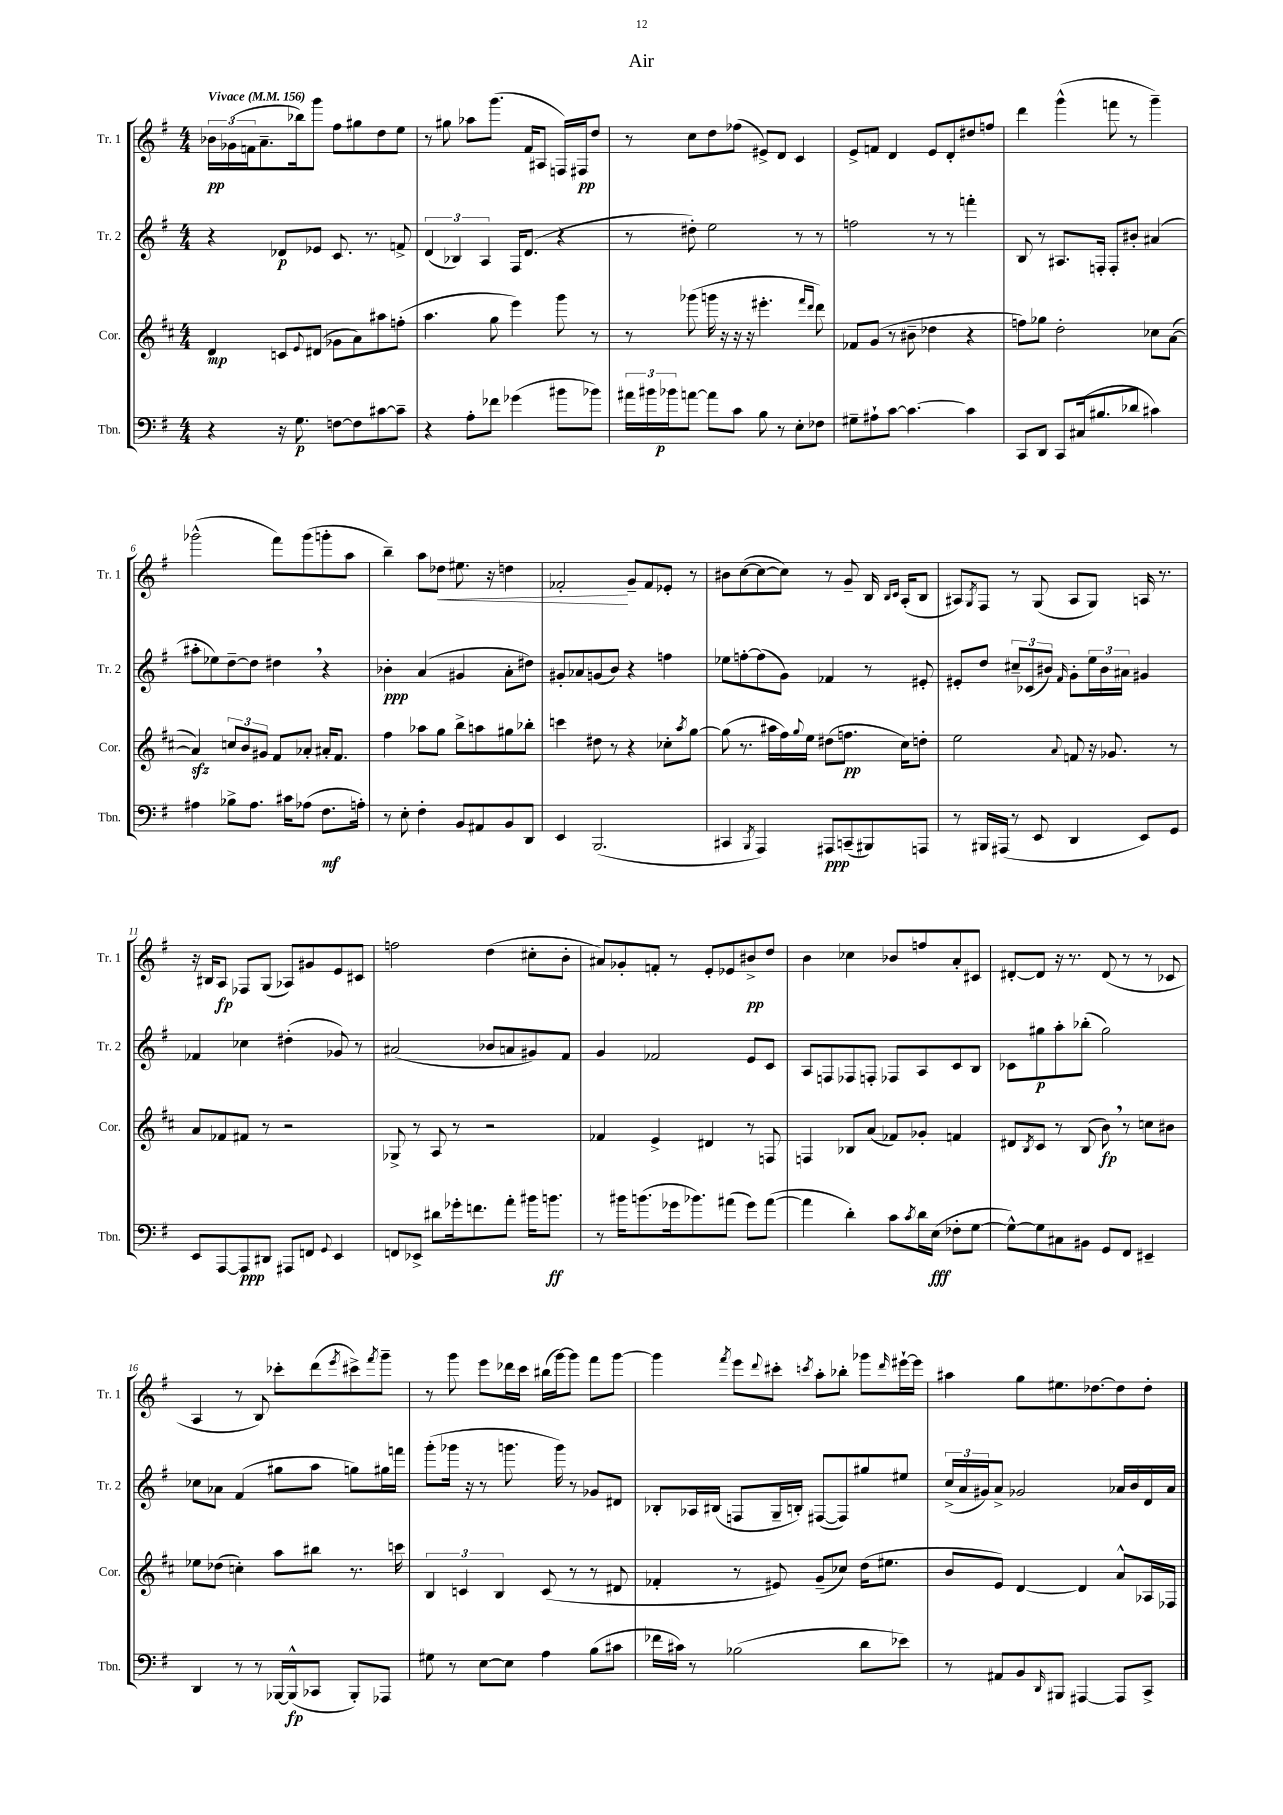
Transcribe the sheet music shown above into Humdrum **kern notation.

**kern	**kern	**kern	**kern
*staff4	*staff3	*staff2	*staff1
*clefF4	*clefG2	*clefG2	*clefG2
*k[f#]	*k[f#c#]	*k[f#]	*k[f#]
*M4/4	*M4/4	*M4/4	*M4/4
*MM156	*MM156	*MM156	*MM156
4r	4d	4r	24b-
.	.	.	(24g-
.	.	.	24f
.	.	.	8.a~
16r	8c	8d-	.
8.G	.	.	16bb-)
.	8qqe	.	.
.	(8d#	8e-	8ggg
[8F	8g-	8.c	8ff#
8F]	8a)	.	8gg#
.	.	8.r	.
[8c#	8aa#	.	8dd
8c#~]	(8ff'	8f^	8ee
=	=	=	=
4r	4.aa	(6d	8r
.	.	.	8gg#
.	.	6B-)	.
8A'	.	.	8aa-
.	.	6A	.
8f-	8gg	.	(8.ggg
(4g-	4eee)	16F#	.
.	.	(8.d	16f#
.	.	.	8A#
8b#	8ggg	4r	16F)
.	.	.	16F#
8b-)	8r	.	8dd
=	=	=	=
24a#	8r	8r	8r
24b#	.	.	.
24b-	.	.	.
[8a	(8ggg-	8dd#')	8cc
8a]	16ggg	2ee	8dd
.	16r	.	.
8c	16r	.	(8ff-
.	16r	.	.
8B	4.eee#'	.	8e#^)
8r	.	.	8d
8E'	.	8r	4c
.	16qqfff#	.	.
.	16qqddd	.	.
8F-	8ddd)	8r	.
=	=	=	=
8G#~	8f-	2ff	8e^
8A#`	(8g	.	8f
[8c	8r	.	4d
4.c_	8b#~	.	.
.	4dd-	8r	8e
.	.	8r	8d'
4c]	4r	4fff'	8dd#
.	.	.	8ff
=	=	=	=
8CC	8ff)	8B	4ddd
8DD	8gg-	8r	.
8CC	2dd'	8.A#	(4ggg^^
(16C#	.	.	.
8.B#	.	16F'	.
.	.	8F'	8fff
8d-	.	8b#'	8r
4c#)	8cc-	(4a#	4ggg~)
.	([8a	.	.
=	=	=	=
4A#	4a])	8aa#'	(2ggg-^^
.	.	8ee-)	.
8B-^	12cc	[8dd~	.
.	12b	.	.
8.A#	.	8dd]	.
.	12g#	.	.
.	8f#	4dd#	8fff#)
16c#	.	.	.
(8A-	8a-'	.	(8ggg-
8.F#	16a#'	4r	8ggg'
.	8.f#	.	.
.	.	.	8aa
16A')	.	.	.
=	=	=	=
8r	4ff#	4b-'	4bb~)
8E'	.	.	.
4F#'	8aa-	(4a	8aa
.	8gg	.	8dd-
8BB	8bb^	4g#	8.ee#
8AA#	8aa	.	.
.	.	.	16r
8BB	8gg#	8a'	4dd
8DD	8bb-'	8dd#)	.
=	=	=	=
4EE	4ccc	8g#'	2f-'
.	.	8a-	.
(2.BBB	8dd#	(8g	.
.	8r	8b)	.
.	4r	4r	8g~
.	.	.	8f-
.	8cc-'	4ff	8e-'
.	8qaa	.	.
.	[8gg	.	8r
=	=	=	=
4CC#	(8gg]	8ee-	8b#
.	8.r	[8ff'	([8cc
8qBBB	.	.	.
4AAA)	.	(8ff]	8cc_
.	16aa#	.	.
.	16ff#)	8g)	8cc])
.	8qqgg	.	.
.	16ee	.	.
8AAA#	(8dd#	4f-	8r
(8CC~	8.ff	.	8g~
8BBB#)	.	8r	16B
.	.	.	16qqB
.	.	.	16qqc
.	16cc#)	.	(16A'
8AAA	8dd'	8e#'	8B
=	=	=	=
8r	2ee	8e#'	8A#)
.	.	.	8qG
16BBB#	.	8dd	8F#
(16AAA#	.	.	.
8r	.	12cc#~	8r
.	.	(12c-	.
8EE	.	.	(8G
.	.	12b#)	.
.	8qqa	16qqf#	.
4DD	8f	8g'	8A#
.	16r	24ee	8G)
.	.	24b#	.
.	8.g-	.	.
.	.	24a#	.
8EE)	.	4g#	16A
.	.	.	8.r
8GG	8r	.	.
=	=	=	=
8EE	8a	4f-	16r
.	.	.	16B#
[8AAA	8f-	.	8A
8AAA]	8f#	4cc-	8F-
8DD#	8r	.	(8G
8AAA#	2r	(4dd#'	8A-)
8FF	.	.	8g#
8qqGG	.	.	.
4EE	.	8g-)	8e
.	.	8r	8c#
=	=	=	=
8FF	8G-^	(2a#	2ff
8EE-^	8r	.	.
8d#	8A	.	.
16g-'	8r	.	.
8.f	.	.	.
.	2r	8b-	(4dd
8a'	.	8a	.
16b#	.	8g#)	8cc#'
8.b	.	.	.
.	.	8f#	8b'
=	=	=	=
8r	4f-	4g	8a#)
16b#	.	.	8g-'
(8.b	.	.	.
.	4e^	2f-	8f'
16g-	.	.	8r
8.b-)	.	.	.
.	4d#	.	8e'
(8a#	.	.	8e-
8g-)	8r	8e	8b#^
([8a#	8F	8c	8dd
=	=	=	=
4a#]	4F	8A	4b
.	.	8F	.
4d')	8B-	8F-	4cc-
.	(8a	8F'	.
8c	8f-)	8F-	8b-
8qc	.	.	.
16d	8g-'	8A	8ff
(16E	.	.	.
8F-'	4f	8c	8a'
[8G	.	8B	8c#
=	=	=	=
8G^^_)	8d#	8c-	[8d#'
.	8qB	.	.
8G]	8c#	8gg#	8d#]
8C#	8r	8aa'	16r
.	.	.	8.r
8BB#	(8B	(8bb-'	.
8GG	8b)	2gg#)	(8d#
8FF#	8r	.	8r
4EE#~	8cc	.	8r
.	8b#	.	8c-
=	=	=	=
4DD	8ee-	8cc-	4A
.	(8dd-	8a-	.
8r	4cc')	(4f#	8r
8r	.	.	8B)
[16BBB-	8aa	8gg#	8ccc-'
(16BBB-^^]	.	.	.
8CC-	8bb#	8aa	(8ddd
.	.	.	8qeee
8BBB-')	8.r	8gg)	8ccc#^)
.	.	.	8qfff#
8AAA-	.	16gg#	8ggg~
.	16ccc	16fff	.
=	=	=	=
8G#	6B	(8ggg'	8r
8r	.	16ggg-	8ggg
.	6c	.	.
.	.	16r	.
[8E	.	8r	8eee
.	6B	.	.
8E]	.	8.ggg	16ddd-
.	.	.	16ccc
4A	(8c	.	(16bb#
.	.	16ggg)	[16ggg)
.	8r	8r	8ggg]
(8B	8r	8g-	8fff#
8c#	8d#	8d#	[8ggg
=	=	=	=
16f-	4f-'	8B-'	4ggg]
16c#)	.	.	.
8r	.	16A-	.
.	.	(16B#	.
.	.	.	8qfff#
(2B-	8r	8F	8eee
.	.	.	8qqddd
.	8e#)	16G~	8ccc#'
.	.	16B')	.
.	.	.	8qccc
.	(8g~	([8F#	8aa'
.	8cc-)	8F#])	8bb-'
8d	(16dd	8gg#	8ggg-
.	8.ee#	.	.
.	.	.	16qqddd
8e-)	.	8ee#	[16eee#`
.	.	.	16eee#]
=	=	=	=
8r	8b	(24cc^	4aa#
.	.	24a	.
.	.	24g#)	.
8AA#	8e)	8a^	.
8BB	[4d	2g-	8gg
16qqDD	.	.	.
8BBB#	.	.	8.ee#
[4AAA#	4d]	.	.
.	.	.	[8.dd-
8AAA#]	8a^^	16a-	8dd-]
.	.	16b	.
8CC^	16A-	16d	8dd-'
.	16F-	16a-	.
==	==	==	==
*-	*-	*-	*-
